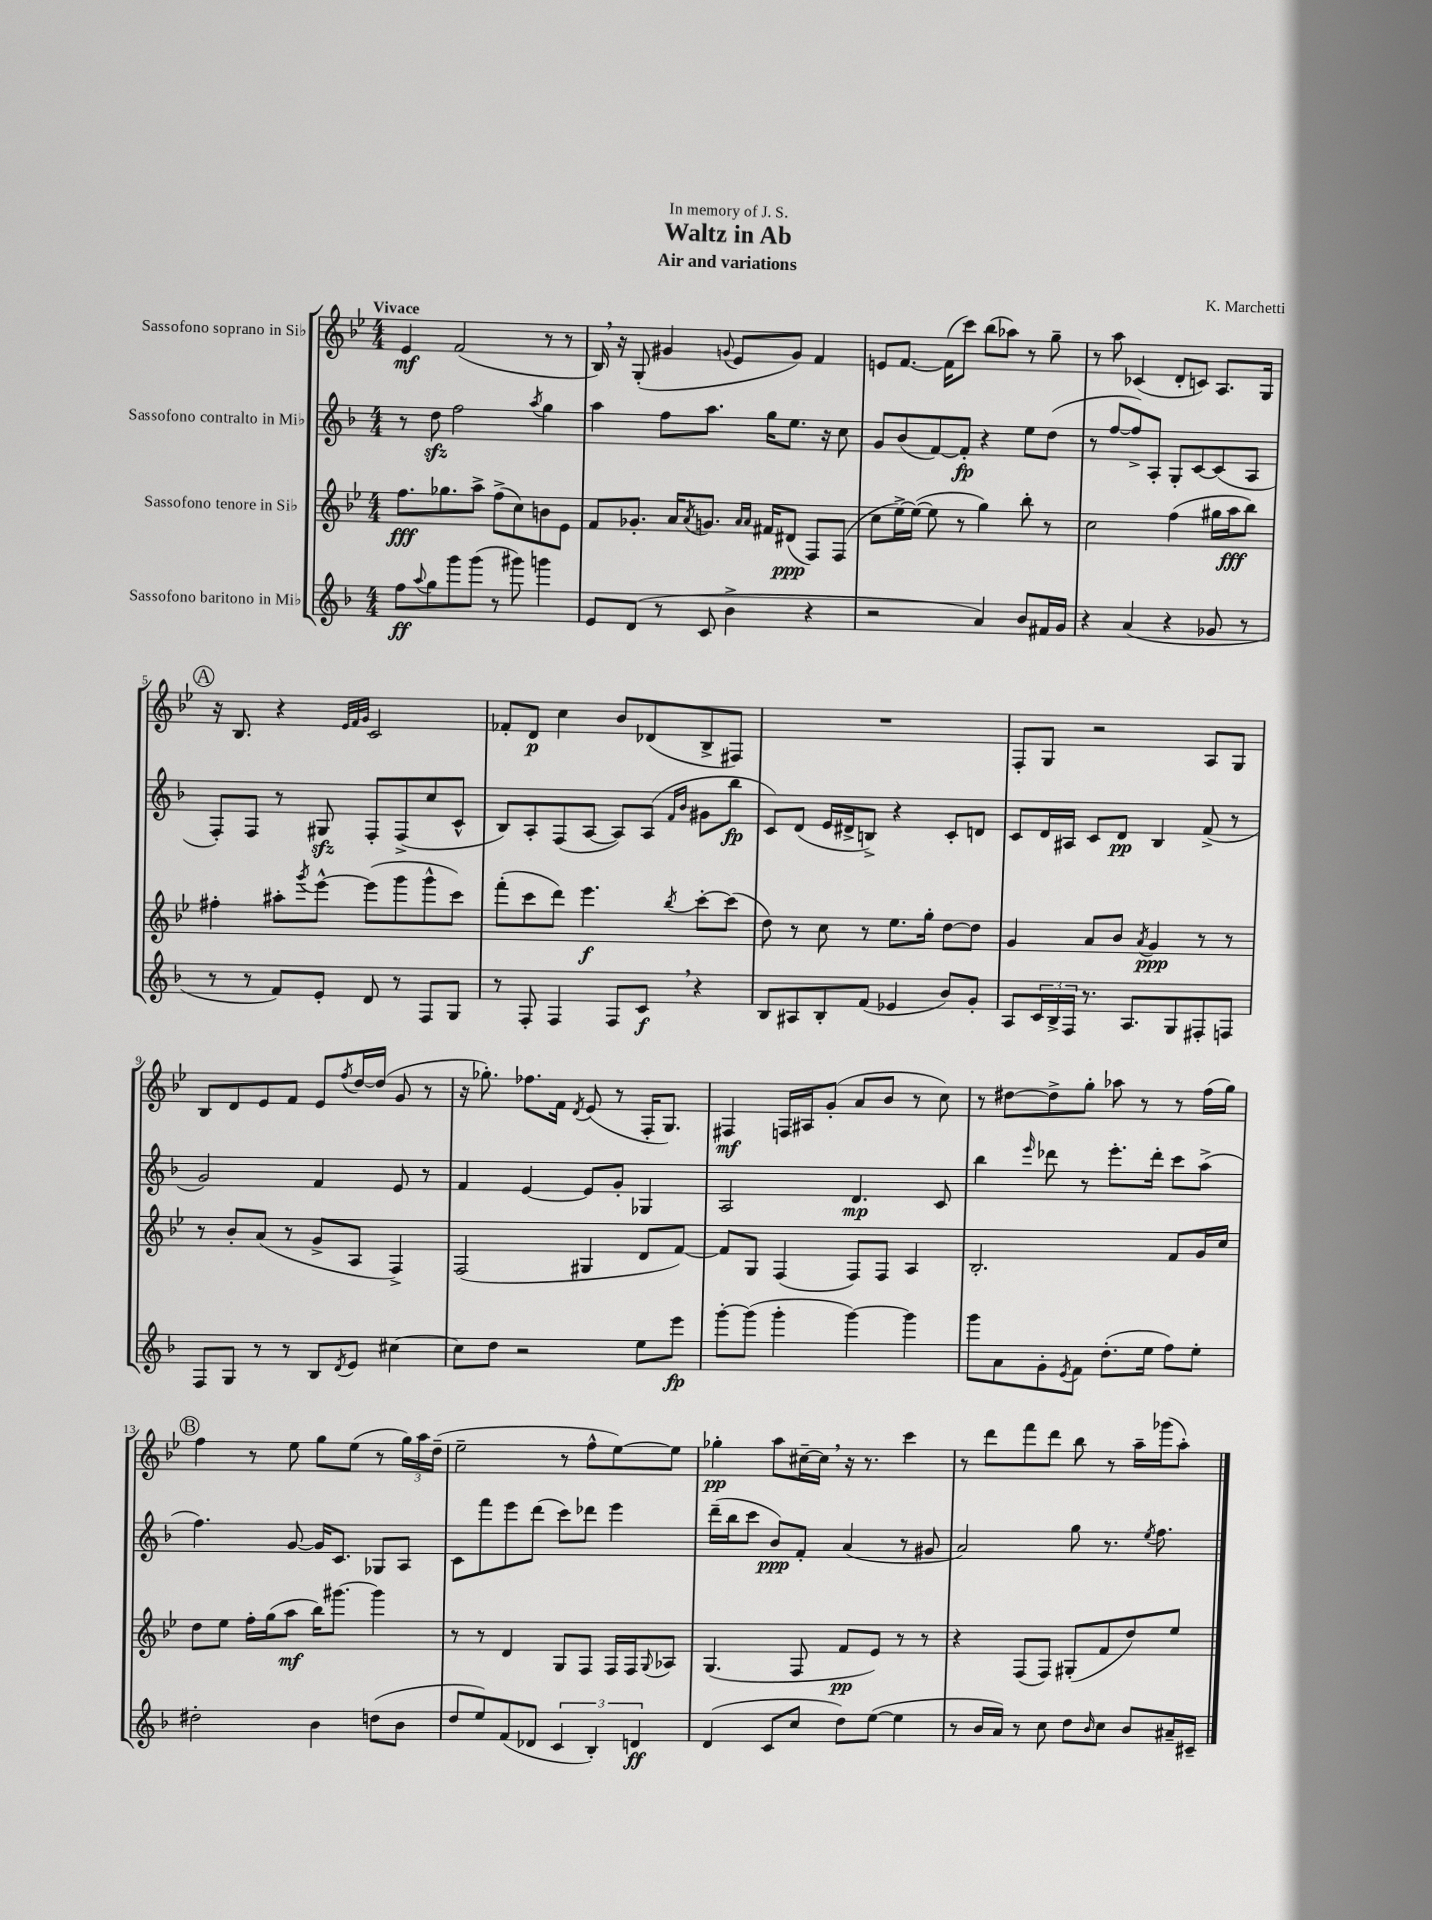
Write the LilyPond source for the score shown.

\header { title = "Waltz in Ab" composer = "K. Marchetti" subtitle = "Air and variations" dedication = "In memory of J. S." }
<<
\new StaffGroup <<
\new Staff = "s0" \with { instrumentName = "Sassofono soprano in Sib" } {
    \clef treble \key bes \major \numericTimeSignature \time 4/4 \tempo "Vivace"
    ees'4\mf f'2( r8 r8 |
    bes16) \breathe r16 g8-.( gis'4 \appoggiatura { g'8 } ees'8 g'8) f'4 |
    e'8 f'8.~ f'16( c'''8) bes''8( aes''8) r8 g''8-- |
    r8 a''8 ces'4( d'8-. c'8) a8. g16 |
    \mark \markup { \circle "A" } r16 bes8. r4 \grace { ees'32 f'32 g'32 } c'2 |
    fes'8-. d'8\p c''4 bes'8 des'8( bes8-> fis8) |
    R1 |
    f8-. g8 r2 a8 g8 |
    bes8 d'8 ees'8 f'8 ees'8 \acciaccatura { f''8 } d''16~ d''16( g'8 r8 |
    r16 ges''8.-.) fes''8. f'16 \acciaccatura { d'8 } ees'8( r8 f16-. g8.) |
    fis4\mf f16 ais16 g'8-.( a'8 bes'8 r8 c''8) |
    r8 dis''8~ dis''8-> g''8-. aes''8 r8 r8 f''16( g''16) |
    \mark \markup { \circle "B" } f''4 r8 ees''8 g''8 ees''8( r8 \tuplet 3/2 { g''16) a''16 d''16--( } |
    ees''2-- r8 f''8-^ ees''8~) ees''8 |
    ges''4-.\pp a''8 cis''16~-- cis''16 \breathe r16 r8. c'''4 |
    r8 d'''8 f'''8 d'''8 bes''8 r8 a''16-- ges'''16( a''8-.) \bar "|." |
}
\new Staff = "s1" \with { instrumentName = "Sassofono contralto in Mib" } {
    \clef treble \key f \major \numericTimeSignature \time 4/4
    r8 d''8\sfz f''2 \acciaccatura { a''8 } g''4 |
    a''4 f''8 a''8. g''16 e''8. r16 c''8 |
    g'8 bes'8( f'8~) f'8-.\fp r4 e''8 d''8( |
    r8 f''8~ f''8->) a8-. g8-. c'8~ c'8( a8 |
    \mark \markup { \circle "A" } f8-.) f8 r8 gis8\sfz f8-. f8->( c''8 c'8-^ |
    bes8) a8-. f8( a8~ a8) a8( \grace { f'16 bes'16 } gis'8 bes''8\fp |
    c'8) d'8( e'16 dis'16-> b8->) r4 c'8-. d'8 |
    c'8 d'16 ais16 c'8 d'8\pp bes4 f'8->( r8 |
    g'2) f'4 e'8 r8 |
    f'4 e'4~ e'8 g'8-. ges4 |
    a2 d'4.\mp c'8 |
    bes''4 \grace { e'''16 } des'''8 r8 e'''8.-. des'''16-. c'''8 a''8->( |
    \mark \markup { \circle "B" } f''4.) g'8~ g'16 c'8. ges8 a8 |
    c'8 f'''8 e'''8 d'''8( c'''8) des'''8 e'''4 |
    d'''16--( bes''16 c'''8 bes'8\ppp) f'8-. a'4( r8 gis'8 |
    a'2) g''8 r8. \acciaccatura { e''8 } f''8. \bar "|." |
}
\new Staff = "s2" \with { instrumentName = "Sassofono tenore in Sib" } {
    \clef treble \key bes \major \numericTimeSignature \time 4/4
    f''8.\fff ges''8. a''8-> f''8->( c''8) b'8 ees'8 |
    f'8 ges'8.-. a'16 \acciaccatura { a'8 } g'8. \grace { a'16 a'16 } fis'16 dis'8\ppp( f8) f8( |
    c''8 ees''16~->) ees''16~( ees''8 r8 g''4) bes''8-. r8 |
    c''2 f''4( gis''16 a''16\fff bes''8) |
    \mark \markup { \circle "A" } fis''4-. ais''8-. \acciaccatura { g'''8 } ees'''8~-^ ees'''8( g'''8 g'''8-^ c'''8) |
    f'''8-.( c'''8 d'''8) ees'''4.\f \acciaccatura { bes''8 } c'''8~-. c'''8( |
    d''8) r8 c''8 r8 ees''8. g''16-. d''8~ d''8 |
    g'4 a'8 bes'8 \acciaccatura { a'8 } g'4\ppp r8 r8 |
    r8 bes'8-. a'8( r8 g'8-> a8 f4->) |
    f2( gis4 d'8 f'8~) |
    f'8 g8 f4( f8) f8 a4 |
    bes2.-. f'8 g'16 c''16 |
    \mark \markup { \circle "B" } d''8 ees''8 f''16-. g''16( a''8\mf bes''16) gis'''8.~ gis'''4 |
    r8 r8 d'4 g8 f8 f16 f16 \appoggiatura { g8 } aes8 |
    g4.( f8 f'8\pp ees'8) r8 r8 |
    r4 f8( f8) gis8-.( f'8 d''8) ees''8 \bar "|." |
}
\new Staff = "s3" \with { instrumentName = "Sassofono baritono in Mib" } {
    \clef treble \key f \major \numericTimeSignature \time 4/4
    f''8\ff \appoggiatura { a''8 } g''8 g'''8 g'''8( r8 gis'''8) g'''4 |
    e'8 d'8( r8 c'8 bes'4-> r4 |
    r2 a'4) bes'8 fis'16 g'16 |
    r4 a'4( r4 ges'8 r8 |
    \mark \markup { \circle "A" } r8 r8 f'8) e'8-. d'8 r8 f8 g8 |
    r8 f8-. f4 f8 c'8\f \breathe r4 |
    bes8 ais8 bes8-. f'8( ees'4 bes'8) g'8-. |
    a8 \tuplet 3/2 { c'16 bes16-> f16 } r8. a8. g8 fis8-. f8 |
    f8 g8 r8 r8 bes8 \acciaccatura { d'8 } e'8 cis''4~ |
    cis''8 d''8 r2 e''8 e'''8\fp |
    g'''8~-. g'''8( g'''4-. g'''4~) g'''4 |
    g'''8 a'8 g'8-. \acciaccatura { e'8 } f'8 d''8.-.( e''16 f''8) e''8-. |
    \mark \markup { \circle "B" } dis''2-. bes'4 d''8( bes'8 |
    d''8 e''8) f'8( des'8 \tuplet 3/2 { c'4 bes4-.) d'4\ff } |
    d'4( c'8 c''8 d''8) e''8~( e''4 |
    r8 bes'16 a'16) r8 c''8 d''8 \grace { bes'16 } c''8 bes'8 ais'16-- cis'16-- \bar "|." |
}
>>
>>
